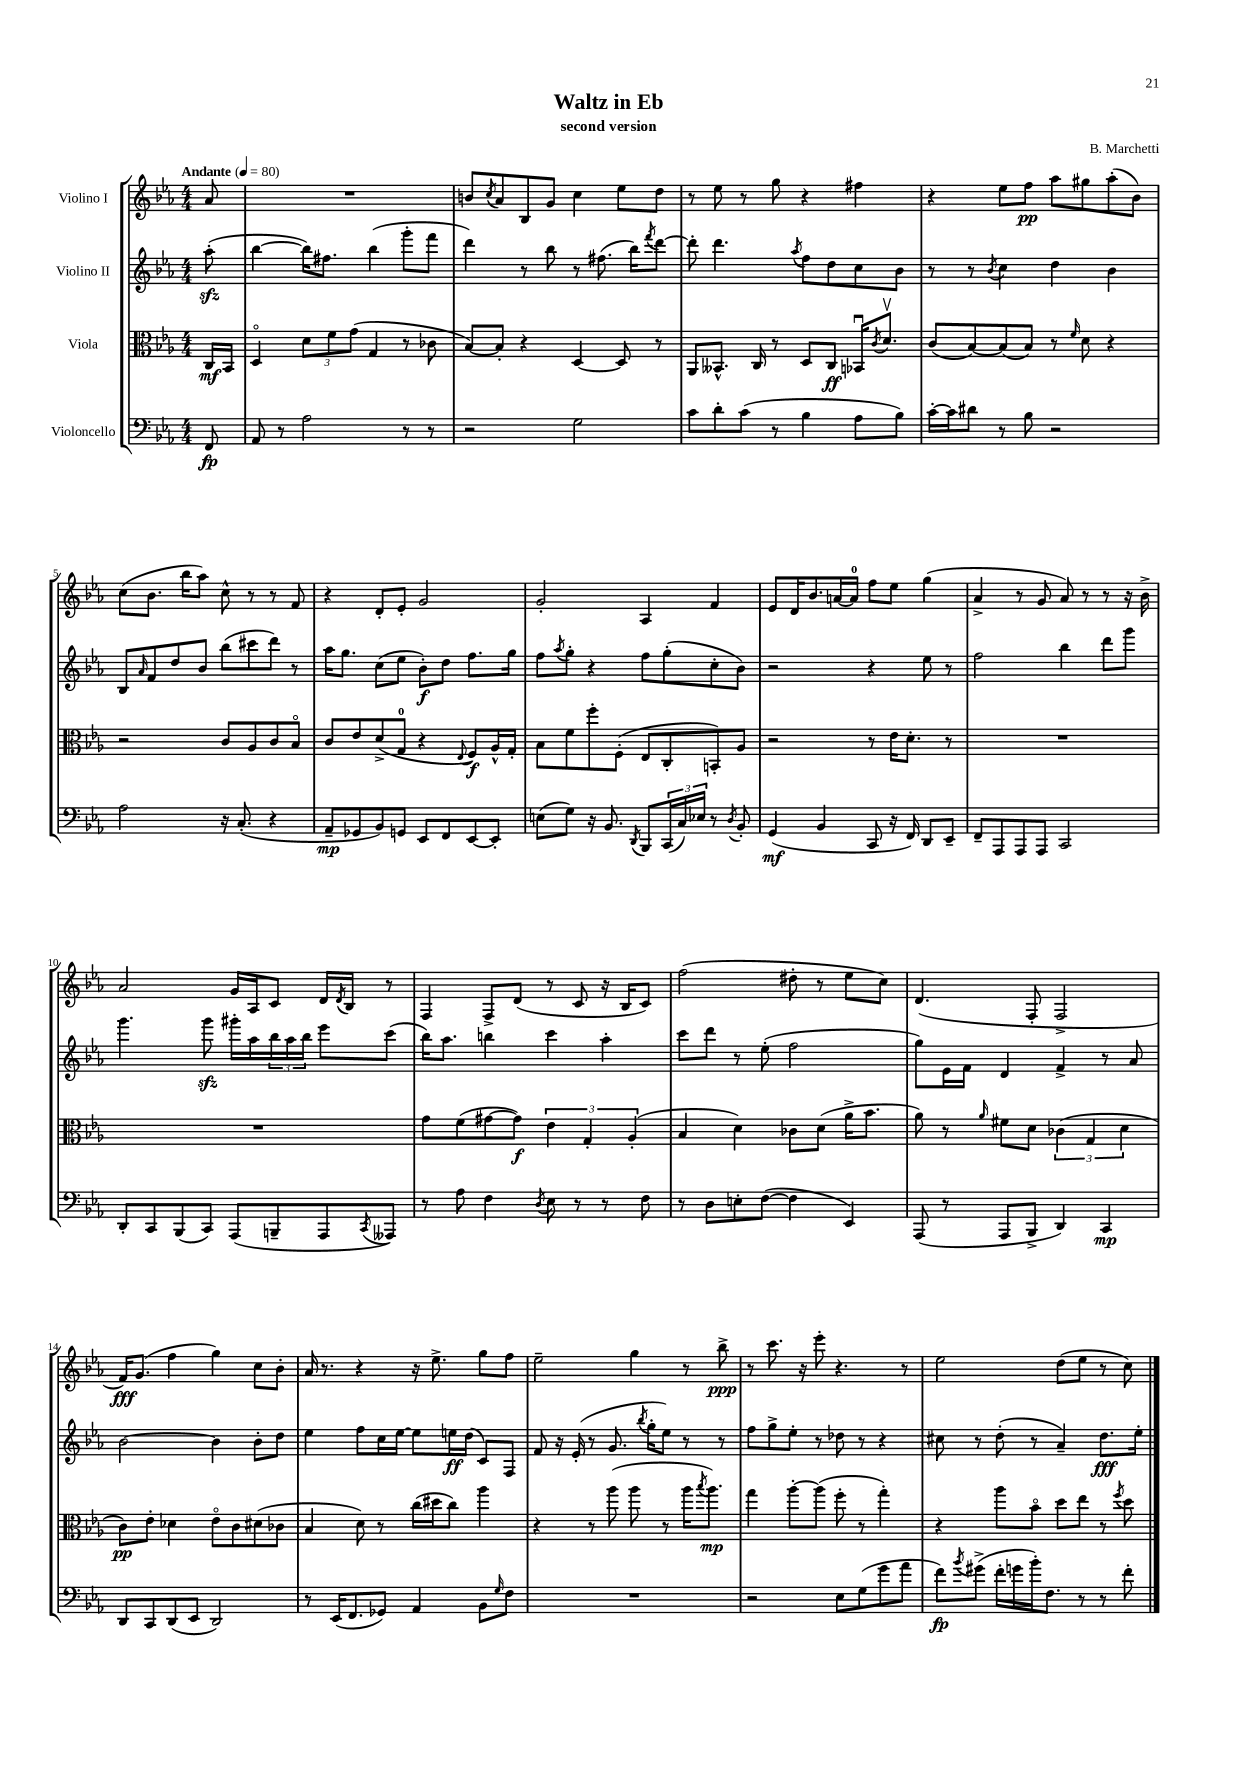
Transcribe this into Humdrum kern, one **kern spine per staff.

**kern	**dynam	**kern	**dynam	**kern	**dynam	**kern	**dynam
*part4	*part4	*part3	*part3	*part2	*part2	*part1	*part1
*staff4	*staff4	*staff3	*staff3	*staff2	*staff2	*staff1	*staff1
*I"Violoncello	*	*I"Viola	*	*I"Violino II	*	*I"Violino I	*
*clefF4	*	*clefC3	*	*clefG2	*	*clefG2	*
*k[b-e-a-]	*	*k[b-e-a-]	*	*k[b-e-a-]	*	*k[b-e-a-]	*
*M4/4	*	*M4/4	*	*M4/4	*	*M4/4	*
*MM80	*	*MM80	*	*MM80	*	*MM80	*
=	=	=	=	=	=	=	=
!	!	!	!	!	!	!LO:TX:a:B:t=Andante	!
8FF/	fp	16C/LL	mf	(8aa-zz'\	.	8a-/	.
.	.	16BB-/JJ	.	.	.	.	.
=1	=1	=1	=1	=1	=1	=1	=1
8AA-/	.	4D/	.	[4bb-\	.	1r	.
8r	.	.	.	.	.	.	.
2A-\	.	12d\L	.	16bb-\KL])	.	.	.
.	.	.	.	8.ff#X\J	.	.	.
.	.	12f\	.	.	.	.	.
.	.	(12g\J	.	.	.	.	.
.	.	4G/	.	(4bb-\	.	.	.
8r	.	8r	.	8ggg'\L	.	.	.
8r	.	8c-X\	.	8fff\J	.	.	.
=2	=2	=2	=2	=2	=2	=2	=2
2r	.	[8B-/L)	.	4ddd\)	.	8bn/L	.
.	.	.	.	.	.	8qcc/	.
.	.	8B-'/J]	.	.	.	8a-/	.
.	.	4r	.	8r	.	8B-/	.
.	.	.	.	8bb-\	.	8g/J	.
2G\	.	[4D/	.	8r	.	4cc\	.
.	.	.	.	(8.ff#X\	.	.	.
.	.	8D/]	.	.	.	8ee-\L	.
.	.	.	.	16bb-\KL)	.	.	.
.	.	.	.	8qfff/	.	.	.
.	.	8r	.	[8ddd\J	.	8dd\J	.
=3	=3	=3	=3	=3	=3	=3	=3
8c\L	.	8AA-/L	.	8ddd'\]	.	8r	.
8d'\	.	8.BB--X^^/J	.	4.ddd\	.	8ee-\	.
(8c\J	.	.	.	.	.	8r	.
.	.	16C/	.	.	.	.	.
8r	.	8r	.	.	.	8gg\	.
.	.	.	.	8qaa-/	.	.	.
4B-\	.	8D/L	.	8ff\L	.	4r	.
.	.	8C/J	ff	8dd\	.	.	.
8A-\L	.	16BB-Xu/KL	.	8cc\	.	4ff#X\	.
.	.	8qc/	.	.	.	.	.
.	.	8.dv/J	.	.	.	.	.
8B-\J)	.	.	.	8b-\J	.	.	.
=4	=4	=4	=4	=4	=4	=4	=4
[16c'\LL	.	(8c/L	.	8r	.	4r	.
16c\J]	.	.	.	.	.	.	.
8d#X\J	.	[8B-/)	.	8r	.	.	.
.	.	.	.	8qb-/	.	.	.
8r	.	(8B-/]	.	4cc\	.	8ee-\L	.
8B-\	.	8B-/J)	.	.	.	8ff\J	pp
2r	.	8r	.	4dd\	.	8aa-\L	.
.	.	16qqf/	.	.	.	.	.
.	.	8d\	.	.	.	8gg#X\	.
.	.	4r	.	4b-\	.	(8aa-'\	.
.	.	.	.	.	.	8b-\J)	.
!!LO:LB:g=z
=5	=5	=5	=5	=5	=5	=5	=5
2A-\	.	2r	.	8B-/L	.	(8cc\L	.
.	.	.	.	16qqa-/	.	.	.
.	.	.	.	8f/	.	8.b-\J	.
.	.	.	.	8dd/	.	.	.
.	.	.	.	.	.	16bb-\KL	.
.	.	.	.	8b-/J	.	8aa-\J)	.
16r	.	8c/L	.	(8bb-\L	.	8cc^^\	.
(8.C'/	.	.	.	.	.	.	.
.	.	8A-/	.	8ccc#X\	.	8r	.
4r	.	8c/	.	8ddd\J)	.	8r	.
.	.	8B-/J	.	8r	.	8f/	.
=6	=6	=6	=6	=6	=6	=6	=6
8AA-~/L	mp	8c/L	.	16aa-\KL	.	4r	.
.	.	.	.	8.gg\J	.	.	.
8GG-X/	.	8e-/	.	.	.	.	.
8BB-/)	.	(8d^/	.	(8cc\L	.	8d'/L	.
8GGn/J	.	8G/J	.	8ee-\J	.	8e-'/J	.
8EE-/L	.	4r	.	8b-'\L)	f	2g/	.
8FF/	.	.	.	8dd\J	.	.	.
.	.	8qqE-/	.	.	.	.	.
[8EE-/	.	8F/L)	f	8.ff\L	.	.	.
8EE-'/J]	.	16A-^^/L	.	.	.	.	.
.	.	16G'/JJ	.	16gg\Jk	.	.	.
=7	=7	=7	=7	=7	=7	=7	=7
(8En\L	.	8B-\L	.	8ff\L	.	2g'/	.
.	.	.	.	8qaa-/	.	.	.
8G\J)	.	8f\	.	8gg'\J	.	.	.
16r	.	8ff'\	.	4r	.	.	.
8.BB-/	.	.	.	.	.	.	.
.	.	(8F'\J	.	.	.	.	.
8qDD/	.	.	.	.	.	.	.
8BBB-/L	.	8E-/L	.	8ff\L	.	4A-/	.
(24CC/L	.	8C'/	.	(8gg'\	.	.	.
24C/)	.	.	.	.	.	.	.
24E-X/JJ	.	.	.	.	.	.	.
8r	.	8BBn'/)	.	8cc'\	.	4f/	.
8qD/	.	.	.	.	.	.	.
8BB-'/	.	8A-/J	.	8b-\J)	.	.	.
=8	=8	=8	=8	=8	=8	=8	=8
(4GG/	mf	2r	.	2r	.	8e-/L	.
.	.	.	.	.	.	16d/K	.
.	.	.	.	.	.	8.b-/	.
4BB-/	.	.	.	.	.	.	.
.	.	.	.	.	.	[16an/L	.
.	.	.	.	.	.	16a/JJ]	.
8CC/	.	8r	.	4r	.	8ff\L	.
16r	.	16e-\KL	.	.	.	8ee-\J	.
16FF/)	.	8.d'\J	.	.	.	.	.
8DD/L	.	.	.	8ee-\	.	(4gg\	.
8EE-~/J	.	8r	.	8r	.	.	.
=9	=9	=9	=9	=9	=9	=9	=9
8FF~/L	.	1r	.	2ff\	.	4a-^/	.
8AAA-/	.	.	.	.	.	.	.
8AAA-/	.	.	.	.	.	8r	.
8AAA-/J	.	.	.	.	.	8g/	.
2CC/	.	.	.	4bb-\	.	8a-/)	.
.	.	.	.	.	.	8r	.
.	.	.	.	8ddd\L	.	8r	.
.	.	.	.	8ggg\J	.	16r	.
.	.	.	.	.	.	16b-^\	.
!!LO:LB:g=z
=10	=10	=10	=10	=10	=10	=10	=10
8DD'/L	.	1r	.	4.ggg\	.	2a-/	.
8CC/	.	.	.	.	.	.	.
(8BBB-/	.	.	.	.	.	.	.
8CC/J)	.	.	.	8gggzz\	.	.	.
(8AAA-/L	.	.	.	16ggg#X'\LL	.	16g/LL	.
.	.	.	.	16aa-\	.	16A-/J	.
8BBBn~/	.	.	.	24bb-\	.	8c/J	.
.	.	.	.	24aa-\	.	.	.
.	.	.	.	24bb-\JJ	.	.	.
8AAA-/	.	.	.	8eee-\L	.	16d/LL	.
.	.	.	.	.	.	8qd/	.
.	.	.	.	.	.	16B-/JJ	.
8qCC/	.	.	.	.	.	.	.
8AAA--X/J)	.	.	.	(8ccc\J	.	8r	.
=11	=11	=11	=11	=11	=11	=11	=11
8r	.	8g\L	.	16bb-\KL)	.	4F/	.
.	.	.	.	8.aa-\J	.	.	.
8A-\	.	(8f\	.	.	.	.	.
4F\	.	[8g#X\	.	4bbn\	.	8F^/L	.
.	.	8g#\J])	f	.	.	(8d/J	.
8qD/	.	.	.	.	.	.	.
8E-\	.	6e-\	.	4ccc\	.	8r	.
8r	.	.	.	.	.	8c/	.
.	.	6G'/	.	.	.	.	.
8r	.	.	.	4aa-'\	.	16r	.
.	.	.	.	.	.	16B-/KL	.
.	.	(6A-'/	.	.	.	.	.
8F\	.	.	.	.	.	8c/J)	.
=12	=12	=12	=12	=12	=12	=12	=12
8r	.	4B-/	.	8ccc\L	.	(2ff\	.
8D\L	.	.	.	8ddd\J	.	.	.
8En'\	.	4d\)	.	8r	.	.	.
([8F\J	.	.	.	(8ee-'\	.	.	.
4F\]	.	8c-X\L	.	2ff\	.	8dd#X'\	.
.	.	(8d\J	.	.	.	8r	.
4EE-/)	.	16a-^\KL	.	.	.	8ee-\L	.
.	.	8.b-\J	.	.	.	.	.
.	.	.	.	.	.	8cc\J)	.
=13	=13	=13	=13	=13	=13	=13	=13
(8AAA-/	.	8a-\)	.	8gg\L)	.	(4.d/	.
8r	.	8r	.	16e-\L	.	.	.
.	.	.	.	16f\JJ	.	.	.
.	.	16qqa-/	.	.	.	.	.
8AAA-/L	.	8f#X\L	.	4d/	.	.	.
8BBB-^/J	.	8d\J	.	.	.	8F'/	.
4DD/)	.	(6c-X\	.	4f^/	.	2F^/	.
.	.	6G/	.	.	.	.	.
4CC/	mp	.	.	8r	.	.	.
.	.	6d\	.	.	.	.	.
.	.	.	.	8a-/	.	.	.
!!LO:LB:g=z
=14	=14	=14	=14	=14	=14	=14	=14
8DD/L	.	8c\L)	pp	[2b-\	.	16f/KL)	fff
.	.	.	.	.	.	(8.g/J	.
8CC/	.	8e-'\J	.	.	.	.	.
(8DD/	.	4d-X\	.	.	.	4ff\	.
8EE-/J	.	.	.	.	.	.	.
2DD/)	.	8e-\L	.	4b-\]	.	4gg\)	.
.	.	8c\	.	.	.	.	.
.	.	(8d#X\	.	8b-'\L	.	8cc\L	.
.	.	8c-X\J	.	8dd\J	.	8b-'\J	.
=15	=15	=15	=15	=15	=15	=15	=15
8r	.	4B-/	.	4ee-\	.	16a-/	.
.	.	.	.	.	.	8.r	.
(16EE-/KL	.	.	.	.	.	.	.
8.FF/	.	.	.	.	.	.	.
.	.	8d\)	.	8ff\L	.	4r	.
8GG-X/J)	.	8r	.	16cc\L	.	.	.
.	.	.	.	[16ee-\JJ	.	.	.
4AA-/	.	(16cc\LL	.	8ee-\L]	.	16r	.
.	.	16dd#X\J	.	.	.	8.ee-^\	.
.	.	8cc\J)	.	16een\L	ff	.	.
.	.	.	.	(16dd\JJ	.	.	.
8BB-\L	.	4aa-\	.	8c/L)	.	8gg\L	.
16qqG/	.	.	.	.	.	.	.
8F\J	.	.	.	8F/J	.	8ff\J	.
=16	=16	=16	=16	=16	=16	=16	=16
1r	.	4r	.	8f/	.	2ee-~\	.
.	.	.	.	16r	.	.	.
.	.	.	.	(16e-'/	.	.	.
.	.	8r	.	8r	.	.	.
.	.	(8aa-\	.	8.g/	.	.	.
.	.	8aa-\	.	.	.	4gg\	.
.	.	.	.	8qbb-/	.	.	.
.	.	.	.	16gg'\KL	.	.	.
.	.	8r	.	8ee-\J)	.	.	.
.	.	16aa-\KL	.	8r	.	8r	.
.	.	8qbb-/	.	.	.	.	.
.	.	8.aa-\J)	mp	.	.	.	.
.	.	.	.	8r	.	8bb-^\	ppp
=17	=17	=17	=17	=17	=17	=17	=17
2r	.	4gg\	.	8ff\L	.	8r	.
.	.	.	.	8gg^\	.	8.ccc\	.
.	.	[8aa-'\L	.	8ee-'\J	.	.	.
.	.	.	.	.	.	16r	.
.	.	(8aa-\J]	.	8r	.	8eee-'\	.
8E-\L	.	8ff'\	.	8dd-X\	.	4.r	.
(8G\	.	8r	.	8r	.	.	.
8g\	.	4gg'\)	.	4r	.	.	.
8a-\J	.	.	.	.	.	8r	.
=18	=18	=18	=18	=18	=18	=18	=18
8f\L)	fp	4r	.	8cc#X\	.	2ee-\	.
8qb-/	.	.	.	.	.	.	.
(8g#X^\J	.	.	.	8r	.	.	.
16f'\LL	.	8aa-\L	.	(8dd'\	.	.	.
16gn\	.	.	.	.	.	.	.
16b-'\J)	.	8b-\J	.	8r	.	.	.
8.F\J	.	.	.	.	.	.	.
.	.	8dd\L	.	4a-~/)	.	(8dd\L	.
8r	.	8ee-\J	.	.	.	8ee-\J	.
8r	.	8r	.	8.dd\L	fff	8r	.
.	.	8qff/	.	.	.	.	.
8f'\	.	8dd\	.	.	.	8cc\)	.
.	.	.	.	16ee-'\Jk	.	.	.
==	==	==	==	==	==	==	==
*-	*-	*-	*-	*-	*-	*-	*-
